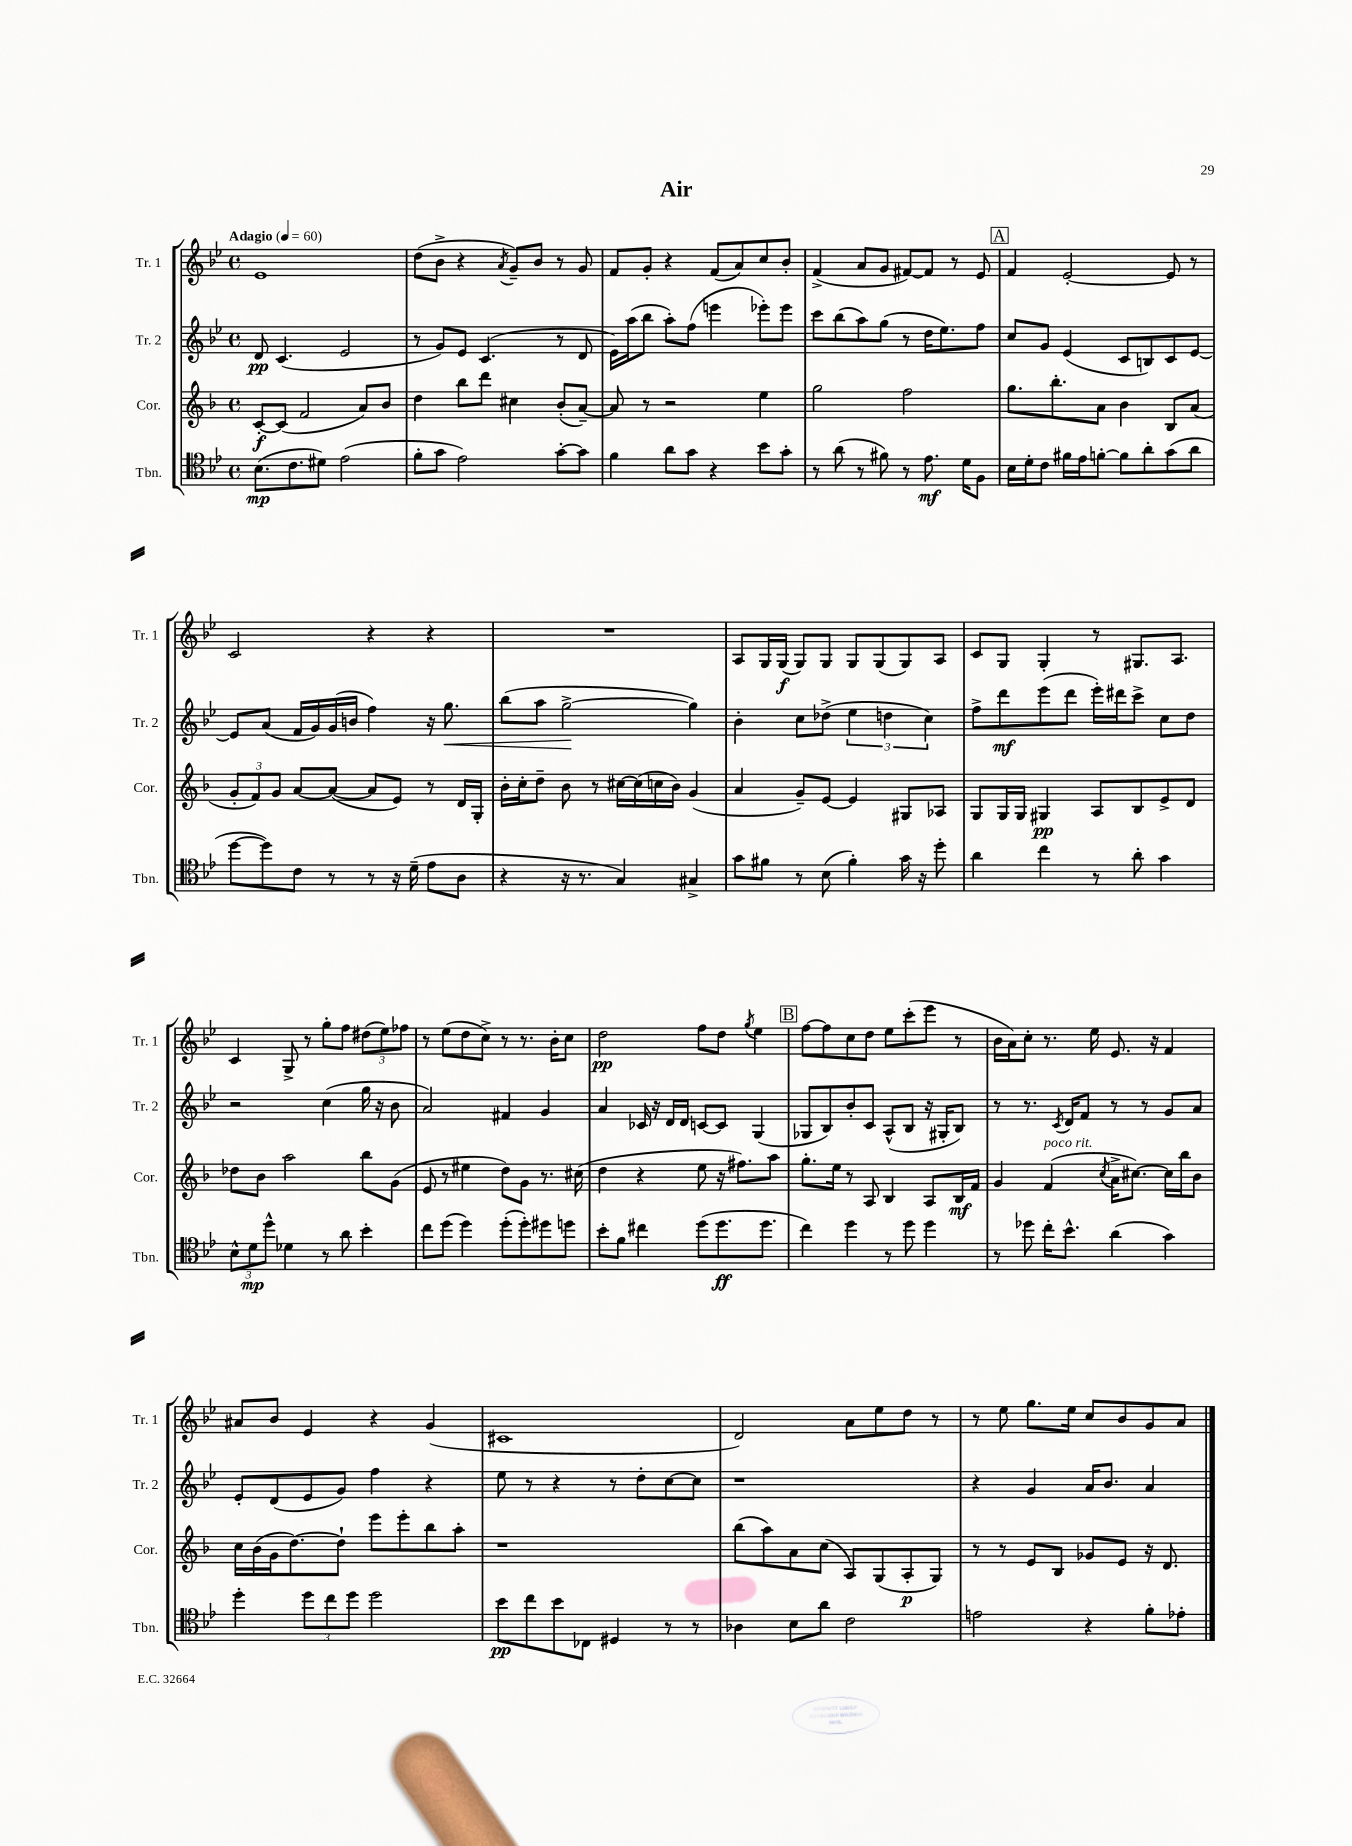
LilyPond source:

\header { title = "Air" }
<<
\new StaffGroup <<
\new Staff = "s0" \with { instrumentName = "Tr. 1" shortInstrumentName = "Tr. 1" } {
    \clef treble \key bes \major \defaultTimeSignature \time 4/4 \tempo "Adagio" 4 = 60
    ees'1 |
    d''8( bes'8-> r4 \acciaccatura { a'8 } g'8--) bes'8 r8 g'8 |
    f'8 g'8-. r4 f'8( a'8) c''8 bes'8-. |
    f'4->( a'8 g'8 fis'8~) fis'8 r8 ees'8 |
    \mark \markup { \box "A" } f'4 ees'2~-. ees'8 r8 |
    c'2 r4 r4 |
    R1 |
    a8 g16 g16\f( g8) g8 g8 g8( g8) a8 |
    c'8 g8 g4-. r8 gis8. a8. |
    c'4 g8-> r8 g''8-. f''8 \tuplet 3/2 { dis''8( ees''8) fes''8 } |
    r8 ees''8( d''8 c''8->) r8 r8. bes'16-. c''8 |
    d''2\pp f''8 d''8 \acciaccatura { g''8 } ees''4 |
    \mark \markup { \box "B" } f''8~ f''8 c''8 d''8 ees''8 c'''8-.( ees'''8 r8 |
    bes'16 a'16) c''8-. r8. ees''16 ees'8. r16 f'4 |
    ais'8 bes'8 ees'4 r4 g'4( |
    cis'1 |
    d'2) a'8 ees''8 d''8 r8 |
    r8 ees''8 g''8. ees''16 c''8 bes'8 g'8 a'8 \bar "|." |
}
\new Staff = "s1" \with { instrumentName = "Tr. 2" shortInstrumentName = "Tr. 2" } {
    \clef treble \key bes \major \defaultTimeSignature \time 4/4
    d'8\pp c'4.( ees'2 |
    r8 g'8) ees'8 c'4.( r8 d'8 |
    ees'16) a''16( bes''8 a''8-.) f''8( e'''4 ees'''8-.) ees'''8 |
    c'''8 bes''8( a''8) g''8( r8 d''16 ees''8.) f''8 |
    \mark \markup { \box "A" } c''8 g'8 ees'4( c'8 b8) c'8 ees'8~ |
    ees'8 a'8( f'16 g'16) g'16( b'16 f''4) r16 g''8.\< |
    bes''8( a''8 g''2~->\! g''4) |
    bes'4-. c''8 des''8->( \tuplet 3/2 { ees''4 d''4 c''4) } |
    f''8-> d'''8\mf ees'''8( d'''8 ees'''16-.) dis'''16 c'''8-> c''8 d''8 |
    r2 c''4( g''16 r16 bes'8 |
    a'2) fis'4 g'4 |
    a'4 ces'16 r16 d'16 d'16 c'8~ c'8 g4( |
    \mark \markup { \box "B" } ges8 bes8) bes'8-. c'8 a8-^( bes8 r16 gis16-. bes8) |
    r8 r8. \acciaccatura { c'8 } d'16 f'8 r8 r8 g'8 a'8 |
    ees'8-. d'8( ees'8 g'8) f''4 r4 |
    ees''8 r8 r4 r8 d''8-. c''8~ c''8 |
    r1 |
    r4 g'4 a'16 bes'8. a'4 \bar "|." |
}
\new Staff = "s2" \with { instrumentName = "Cor." shortInstrumentName = "Cor." } {
    \clef treble \key f \major \defaultTimeSignature \time 4/4
    c'8~-.\f c'8( f'2 a'8) bes'8 |
    d''4 bes''8 d'''8 cis''4 bes'8-.( a'8~--) |
    a'8 r8 r2 e''4 |
    g''2 f''2 |
    \mark \markup { \box "A" } g''8. bes''8.-. a'8 bes'4 bes8 a'8( |
    \tuplet 3/2 { g'8-. f'8) g'8 } a'8~ a'8~( a'8 e'8) r8 d'16 g16-. |
    bes'16-. c''16-. d''8-- bes'8 r8 cis''16~ cis''16( c''16 bes'16) g'4( |
    a'4 g'8--) e'8~ e'4 gis8 aes8 |
    g8 g16 g16 gis4\pp a8 bes8 e'8-> d'8 |
    des''8 bes'8 a''2 bes''8 g'8( |
    e'8 r8 eis''4 d''8) g'8 r8. cis''16( |
    d''4 r4 e''8 r16 fis''8.) a''8 |
    \mark \markup { \box "B" } g''8.-. e''16 r8 a8 bes4 a8 bes16\mf f'16 |
    g'4 f'4^\markup { \italic "poco rit." }( \acciaccatura { c''8 } a'16-> cis''8.~) cis''16 bes''16 bes'8 |
    c''16 bes'16( g'16 d''8.~) d''8-! e'''8 e'''8-. bes''8 a''8-. |
    r1 |
    bes''8( a''8) a'8 c''8( a8) g8( a8-.\p g8) |
    r8 r8 e'8 bes8 ges'8 e'8 r16 d'8. \bar "|." |
}
\new Staff = "s3" \with { instrumentName = "Tbn." shortInstrumentName = "Tbn." } {
    \clef tenor \key bes \major \defaultTimeSignature \time 4/4
    bes8.\mp( c'8. dis'8) ees'2( |
    f'8-. g'8 ees'2) g'8~-. g'8 |
    f'4 a'8 g'8 r4 bes'8 g'8-. |
    r8 a'8( r8 fis'8) r8 ees'8.\mf d'16 f8 |
    \mark \markup { \box "A" } bes16 d'16-. c'8 fis'16 ees'16 f'8~-. f'8 a'8-. g'8( a'8 |
    d''8~ d''8) c'8 r8 r8 r16 d'16--( ees'8 a8 |
    r4 r16 r8. g4) gis4-> |
    g'8 fis'8 r8 bes8( fis'4-.) g'16 r16 d''8-. |
    a'4 c''4 r8 a'8-. g'4 |
    \tuplet 3/2 { bes8-^ d'8\mp d''8-^ } des'4 r8 a'8 bes'4-. |
    c''8 d''8( d''4) d''8-.( d''8-.) dis''8 d''8 |
    bes'8-. f'8 cis''4 d''8( d''8.\ff d''8. |
    \mark \markup { \box "B" } c''4) d''4 r8 d''8 d''4 |
    r8 des''8 c''16-. bes'8.-^ a'4( g'4) |
    d''4-. \tuplet 3/2 { d''8 c''8 d''8 } d''2 |
    bes'8\pp c''8 bes'8 ces8 dis4 r8 r8 |
    aes4 bes8 a'8 c'2 |
    e'2 r4 f'8-. ees'8-. \bar "|." |
}
>>
>>
\layout { \context { \Score \remove "Bar_number_engraver" } }
